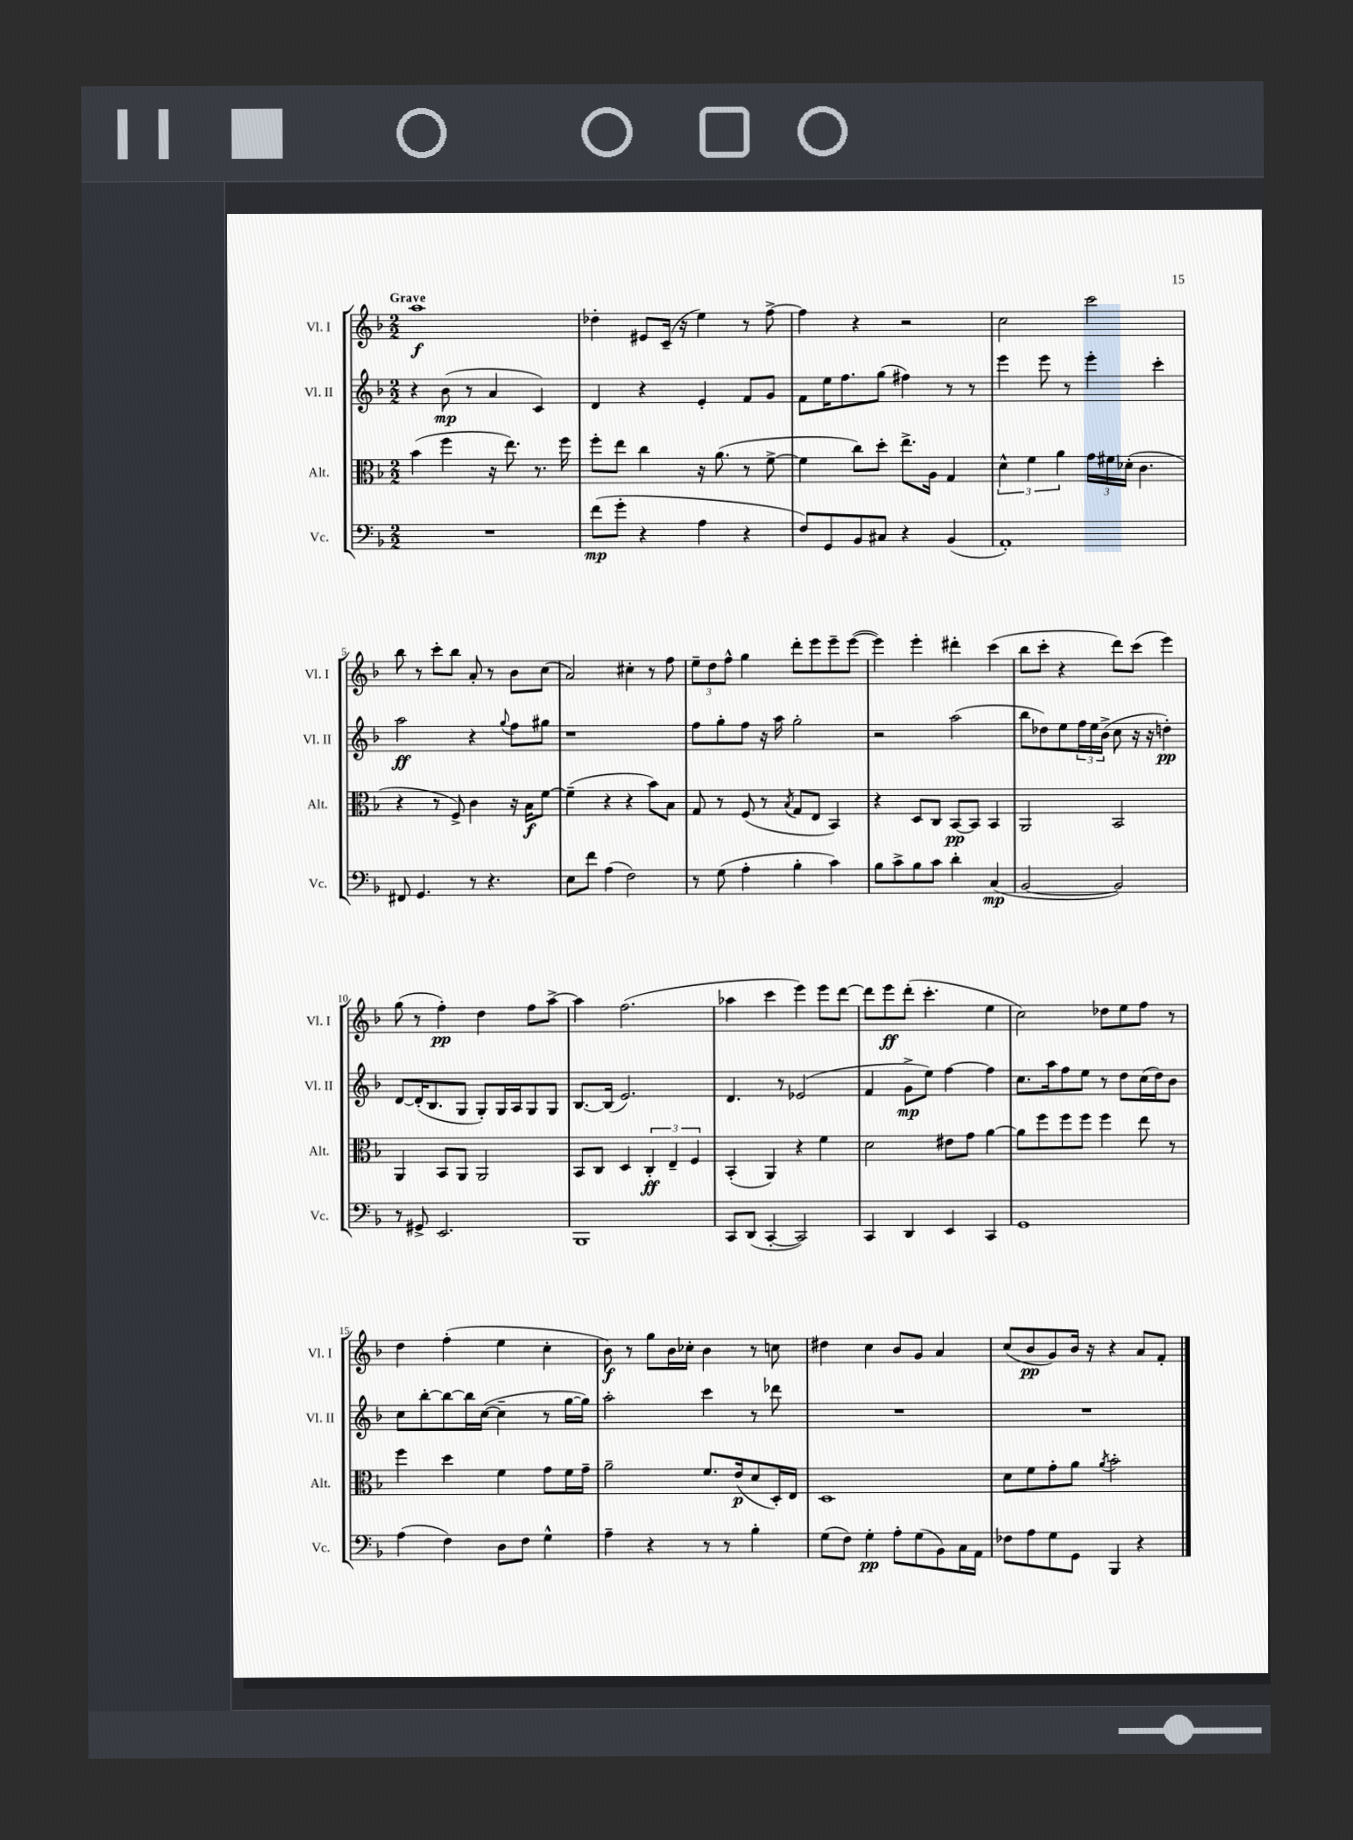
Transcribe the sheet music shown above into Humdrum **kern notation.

**kern	**kern	**kern	**kern
*staff4	*staff3	*staff2	*staff1
*clefF4	*clefC3	*clefG2	*clefG2
*k[b-]	*k[b-]	*k[b-]	*k[b-]
*M2/2	*M2/2	*M2/2	*M2/2
1r	(4b-	4r	1aa
.	4ff	(8b-	.
.	.	8r	.
.	16r	4a	.
.	8.ee)	.	.
.	8.r	4c)	.
.	16ff	.	.
=	=	=	=
(8f	8ff'	4d	4dd-'
8g'	8ee	.	.
4r	4cc	4r	8e#
.	.	.	(16c~
.	.	.	16r
4A	16r	4e'	4ee)
.	(8.a	.	.
4r	8r	8f	8r
.	[8f^	8g	[8ff^
=	=	=	=
8F)	4f]	8f	4ff]
8GG	.	16ee	.
.	.	8.ff	.
8BB-	8cc)	.	4r
8C#	8dd'	(8gg	.
4r	8.ee^	4ff#)	2r
.	16A	.	.
(4BB-	4G	8r	.
.	.	8r	.
=	=	=	=
1AA')	6d^^	4eee	2cc
.	6f	.	.
.	.	8eee	.
.	6a	.	.
.	.	8r	.
.	24g	4eee'	2ccc
.	24f#	.	.
.	(24d-'	.	.
.	4.c	.	.
.	.	4ccc'	.
=	=	=	=
8FF#	4r	2aa	8bb-
4.GG	.	.	8r
.	8r	.	8ccc'
.	8F^)	.	8bb-
8r	4c	4r	8a'
4.r	.	.	8r
.	.	8qqgg	.
.	16r	8ff	8b-
.	16B-	.	.
.	[8f	8gg#	(8cc
=	=	=	=
8E	(4f~]	1r	2a)
8f	.	.	.
(4A	4r	.	.
2F)	4r	.	4cc#'
.	8b-)	.	8r
.	8B-	.	8ff
=	=	=	=
8r	8G	8ff	12ee~
.	.	.	12dd
(8G	8r	8gg'	.
.	.	.	12ff^^
4A'	(8F	8ff	4gg
.	8r	16r	.
.	.	16aa	.
.	8qB-	.	.
4B-'	8G	2gg'	8ddd'
.	8E	.	8eee
4c)	4BB-)	.	8eee~
.	.	.	([8eee
=	=	=	=
8B-	4r	2r	4eee])
8c^	.	.	.
8B-	8D	.	4eee'
8c	8C	.	.
4d'	[8BB-	(2aa	4ddd#'
.	8BB-]	.	.
(4C	4BB-	.	(4ccc
=	=	=	=
[2BB-	2AA	8bb-	8bb-
.	.	8dd-)	8ccc'
.	.	8ee	4r
.	.	24ff	.
.	.	24ee	.
.	.	(24b-^	.
2BB-])	2BB-	8cc	8ddd)
.	.	16r	(8ccc
.	.	16r	.
.	.	4dd')	4eee)
=	=	=	=
8r	4AA	[8d	(8gg
8GG#^	.	(16d']	8r
.	.	8.B-	.
2.EE	8BB-	.	4ff')
.	8AA	8G	.
.	2AA	8G')	4dd
.	.	16G	.
.	.	16A	.
.	.	8G	8ff
.	.	8G	[8aa^
=	=	=	=
1BBB-	8BB-	[8.B-	4aa]
.	8C	.	.
.	.	(16B-]	.
.	4D	2.e)	(2.ff
.	6C'	.	.
.	6E~	.	.
.	6F	.	.
=	=	=	=
8CC	(4BB-'	4.d	4aa-
(8DD	.	.	.
[4CC'	4AA)	.	4ccc
.	.	8r	.
2CC])	4r	(2e-	4eee)
.	4f	.	8eee
.	.	.	[8ddd
=	=	=	=
4CC	2d	4f	8ddd]
.	.	.	8eee
4DD	.	8g^	(8ddd'
.	.	8ee)	4.ccc'
4EE	8e#	[4ff	.
.	8g	.	.
4CC	[4a	4ff]	4ee
=	=	=	=
1GG	8a]	8.cc	2cc)
.	8ff	.	.
.	.	16aa	.
.	8ff	8ff	.
.	8ff	8ee	.
.	4ff	8r	8dd-
.	.	8dd	8ee
.	8ee	(16cc	8ff
.	.	16dd)	.
.	8r	8b-	8r
=	=	=	=
(4A	4ff	8cc	4dd
.	.	[8bb-'	.
4F)	4dd	8bb-_	(4ff'
.	.	16bb-]	.
.	.	([16cc	.
8D	4f	4cc~]	4ee
8F	.	.	.
4G^^	8g	8r	4cc'
.	16f	[16gg	.
.	16g~	16gg])	.
=	=	=	=
4A~	2a~	2aa'	8b-)
.	.	.	8r
4r	.	.	8gg
.	.	.	16b-
.	.	.	16cc-'
8r	8.f	4ccc	4b-
8r	.	.	.
.	(16e	.	.
4B-'	8d	8r	8r
.	16D')	8ddd-	8cc
.	16E	.	.
=	=	=	=
(8G	1D	1r	4dd#
8F)	.	.	.
4G'	.	.	4cc
8A'	.	.	8b-
(8G	.	.	8g
8BB-)	.	.	4a
16C	.	.	.
16AA	.	.	.
=	=	=	=
8F-	8d	1r	(8cc
8A	8f	.	8b-
8G	8g'	.	8g)
8GG	8a	.	16b-
.	.	.	16r
.	8qa	.	.
4BBB-	2b-'	.	4r
4r	.	.	8a
.	.	.	8f'
==	==	==	==
*-	*-	*-	*-
